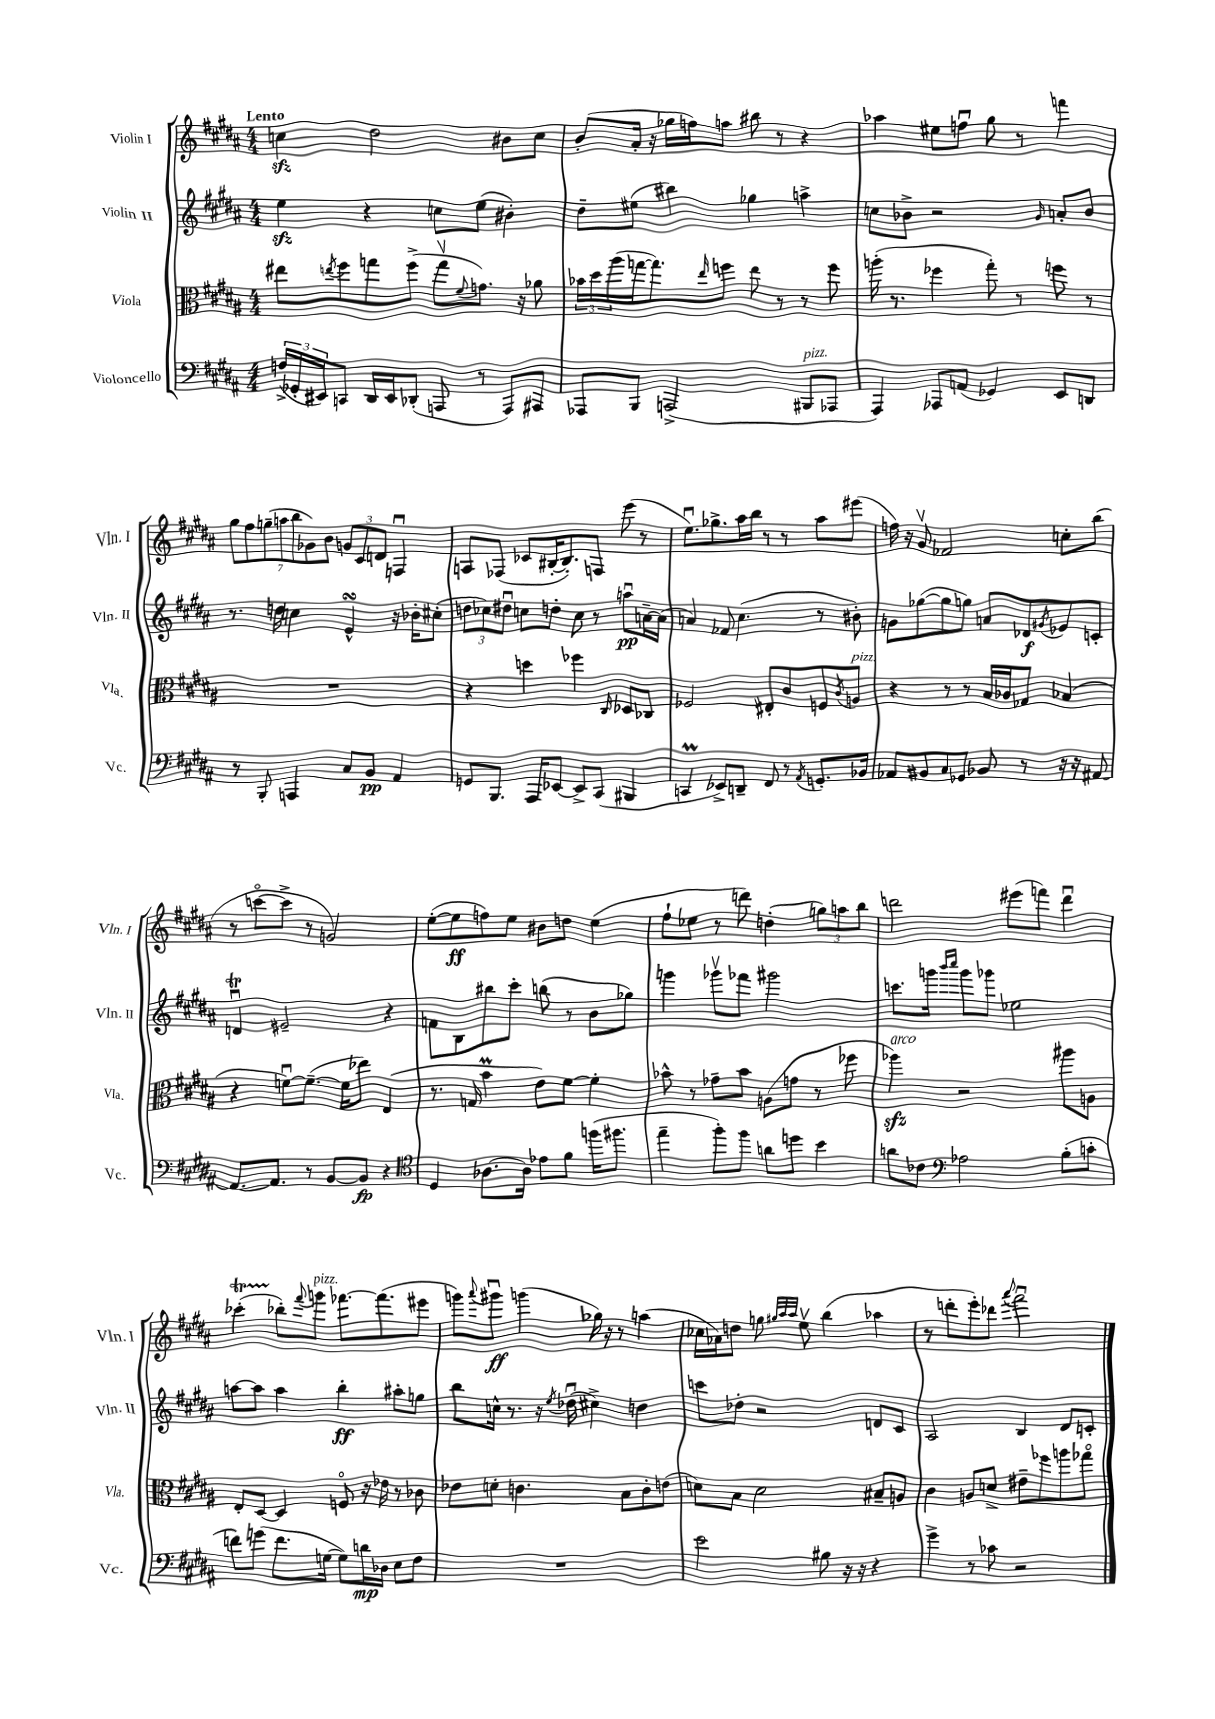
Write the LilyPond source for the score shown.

<<
\new StaffGroup <<
\new Staff = "s0" \with { instrumentName = "Violin I" shortInstrumentName = "Vln. I" } {
    \clef treble \key b \major \numericTimeSignature \time 4/4 \tempo "Lento"
    c''4\sfz dis''2 bis'8 c''8 |
    b'8-.( ais'16-. r16 ges''16 f''16) a''8 bis''8 r8 r4 |
    aes''4 eis''8 f''8\downbow gis''8 r8 f'''4 |
    \tuplet 7/4 { gis''8 fis''8 g''8--( a''8 b''8 ges'8) b'8 } \tuplet 3/2 { g'8 cis'8 d'8 } f4\downbow |
    a8 fes8( ces'8 bis16~-. bis8.-.) f8 e'''8( r8 |
    e''8.\downbow) ges''8.-> ais''16 b''16 r8 r8 ais''8 eis'''8( |
    f''16) r16 gis'8\upbow fes'2 c''8-. b''8( |
    r8 c'''8~\flageolet c'''8-> r8 g'2) |
    e''8~-.( e''8\ff f''8) e''8 bis'8 d''8 e''4( |
    fis''8-! ees''8 r8 d'''8) d''4-.( \tuplet 3/2 { g''8) a''8 b''8 } |
    d'''2 eis'''8( f'''8) d'''4\downbow |
    ces'''4-.\startTrillSpan( bes''8-.\stopTrillSpan) \appoggiatura { fis'''8 } g'''8^\markup { \italic "pizz." } fes'''8.~ fes'''8.( eis'''8 |
    g'''8) \appoggiatura { ais'''8 } gis'''8\downbow\ff g'''4( ges''16) r16 r8 a''4( |
    ces''16 aes'16) d''8 g''8 \grace { gis''32 ais''32 ais''32 } e''8\upbow b''4( aes''4 |
    r8 d'''8-. e'''8-.) des'''8 \appoggiatura { ais'''8 } fis'''2\downbow \bar "|." |
}
\new Staff = "s1" \with { instrumentName = "Violin II" shortInstrumentName = "Vln. II" } {
    \clef treble \key b \major \numericTimeSignature \time 4/4
    e''4\sfz r4 c''8 e''8( bis'4-.) |
    dis''8-- eis''8( bis''4) ges''4 a''4-> |
    c''8 bes'8-> r2 \grace { gis'16 } a'8-. bes'8 |
    r8. d''16 c''4 e'4-^\turn r16 bes'16-. cis''8-.( |
    \tuplet 3/2 { d''8 ces''8) dis''8\downbow } c''8 d''8-. c''8 r8 a''8\downbow\pp a'16~-- a'16( |
    a'4) fes'8 cis''4.( r8 bis'8-.) |
    g'8 ges''8~( ges''8 g''8) a'8 des'8\f \acciaccatura { gis'8 } ees'8 c'8-. |
    d'4\downbow\trill eis'2-- r4 |
    f'8 b8 bis''8 cis'''8-. b''8( r8 b'8 ges''8) |
    g'''4 ges'''8\upbow fes'''8 gis'''2 |
    c'''8. g'''16 \grace { b'''16 cis''''16 } g'''8 ges'''8 ees''2 |
    a''8~ a''8 a''4 b''4-.\ff ais''8-. g''8 |
    b''8 c''16-^ r8. r16 \acciaccatura { e''8 } des''16\downbow( cis''4->) d''4 |
    c'''8 des''8-. r2 d'8 cis'8 |
    ais2 b4 dis'8 c'8-. \bar "|." |
}
\new Staff = "s2" \with { instrumentName = "Viola" shortInstrumentName = "Vla." } {
    \clef alto \key b \major \numericTimeSignature \time 4/4
    eis''8 \acciaccatura { e''8 } fis''8 g''8 fis''8->( g''8\upbow \appoggiatura { fis'8 } g'8.) r16 aes'8 |
    \tuplet 3/2 { bes'16 dis''16 ais''16( } g''16~ g''8.) \grace { e''16 } f''8 e''8 r8 r8 f''8 |
    a''16-.( r8. fes''4 gis''8-.) r8 f''8 r8 |
    R1 |
    r4 d''4 fes''4 \grace { cis16 } des8 ces8 |
    fes2 eis8-. cis'8 f8 \acciaccatura { cis'8 } a8^\markup { \italic "pizz." } |
    r4 r8 r8 b16 ces'16 ges8 bes4( |
    r4 f'8~\downbow) f'8.~--( f'16 ees''8) e4( |
    r8. g16 b'4\prall e'8) fis'8~ fis'4-. |
    bes'8-^ r8 ges'8-- bes'8 a8( g'8 r8 fes''8 |
    aes''4\sfz^\markup { \italic "arco" }) r2 ais''8 a8 |
    e8-. dis8~ dis4 f8\flageolet r16 ees'16 r8 ces'8 |
    ees'8 d'8-. c'4. b8 c'8-. e'8( |
    d'8) b8 d'2 bis8-- a8 |
    cis'4 a8 d'8-> eis'8-- fes''8 a''8 ges''8\flageolet \bar "|." |
}
\new Staff = "s3" \with { instrumentName = "Violoncello" shortInstrumentName = "Vc." } {
    \clef bass \key b \major \numericTimeSignature \time 4/4
    \tuplet 3/2 { f16->( ges,16-. eis,16) } c,8 dis,16 eis,16 des,8-.( a,,8 r8 a,,8) ais,,8 |
    aes,,8 b,,8 a,,2->( bis,,8^\markup { \italic "pizz." } aes,,8 |
    ais,,4) aes,,8 a,8( ges,4) e,8 d,8 |
    r8 b,,8-. a,,4 cis8 b,8\pp ais,4 |
    g,8 b,,8. ais,,16 ees,8~ ees,8-> cis,8( bis,,4 |
    c,4\prall ees,8->) d,8-- fis,8 r8 \acciaccatura { ais,8 } g,8.-. bes,16 |
    aes,8 bis,8 cis8 ges,8 bes,8 r8 r16 r16 ais,8~ |
    ais,8.~ ais,8. r8 b,8~ b,8\fp r4 |
    \clef tenor dis4 aes8.~ aes16 ees'8 fis'8 f''16( fis''8. |
    e''4-- fis''8-.) fis''8 a'8 d''8 b'4 |
    a'8 ces'8 \clef bass aes2 b8-.( c'8-. |
    f'8) g'8( f'8. g16~ g8) d'16\mp des16 e8 fis8 |
    R1 |
    e'2 bis8 r16 r16 r4 |
    gis'4-> r8 ces'8 r2 \bar "|." |
}
>>
>>
\layout { \context { \Score \remove "Bar_number_engraver" } }
